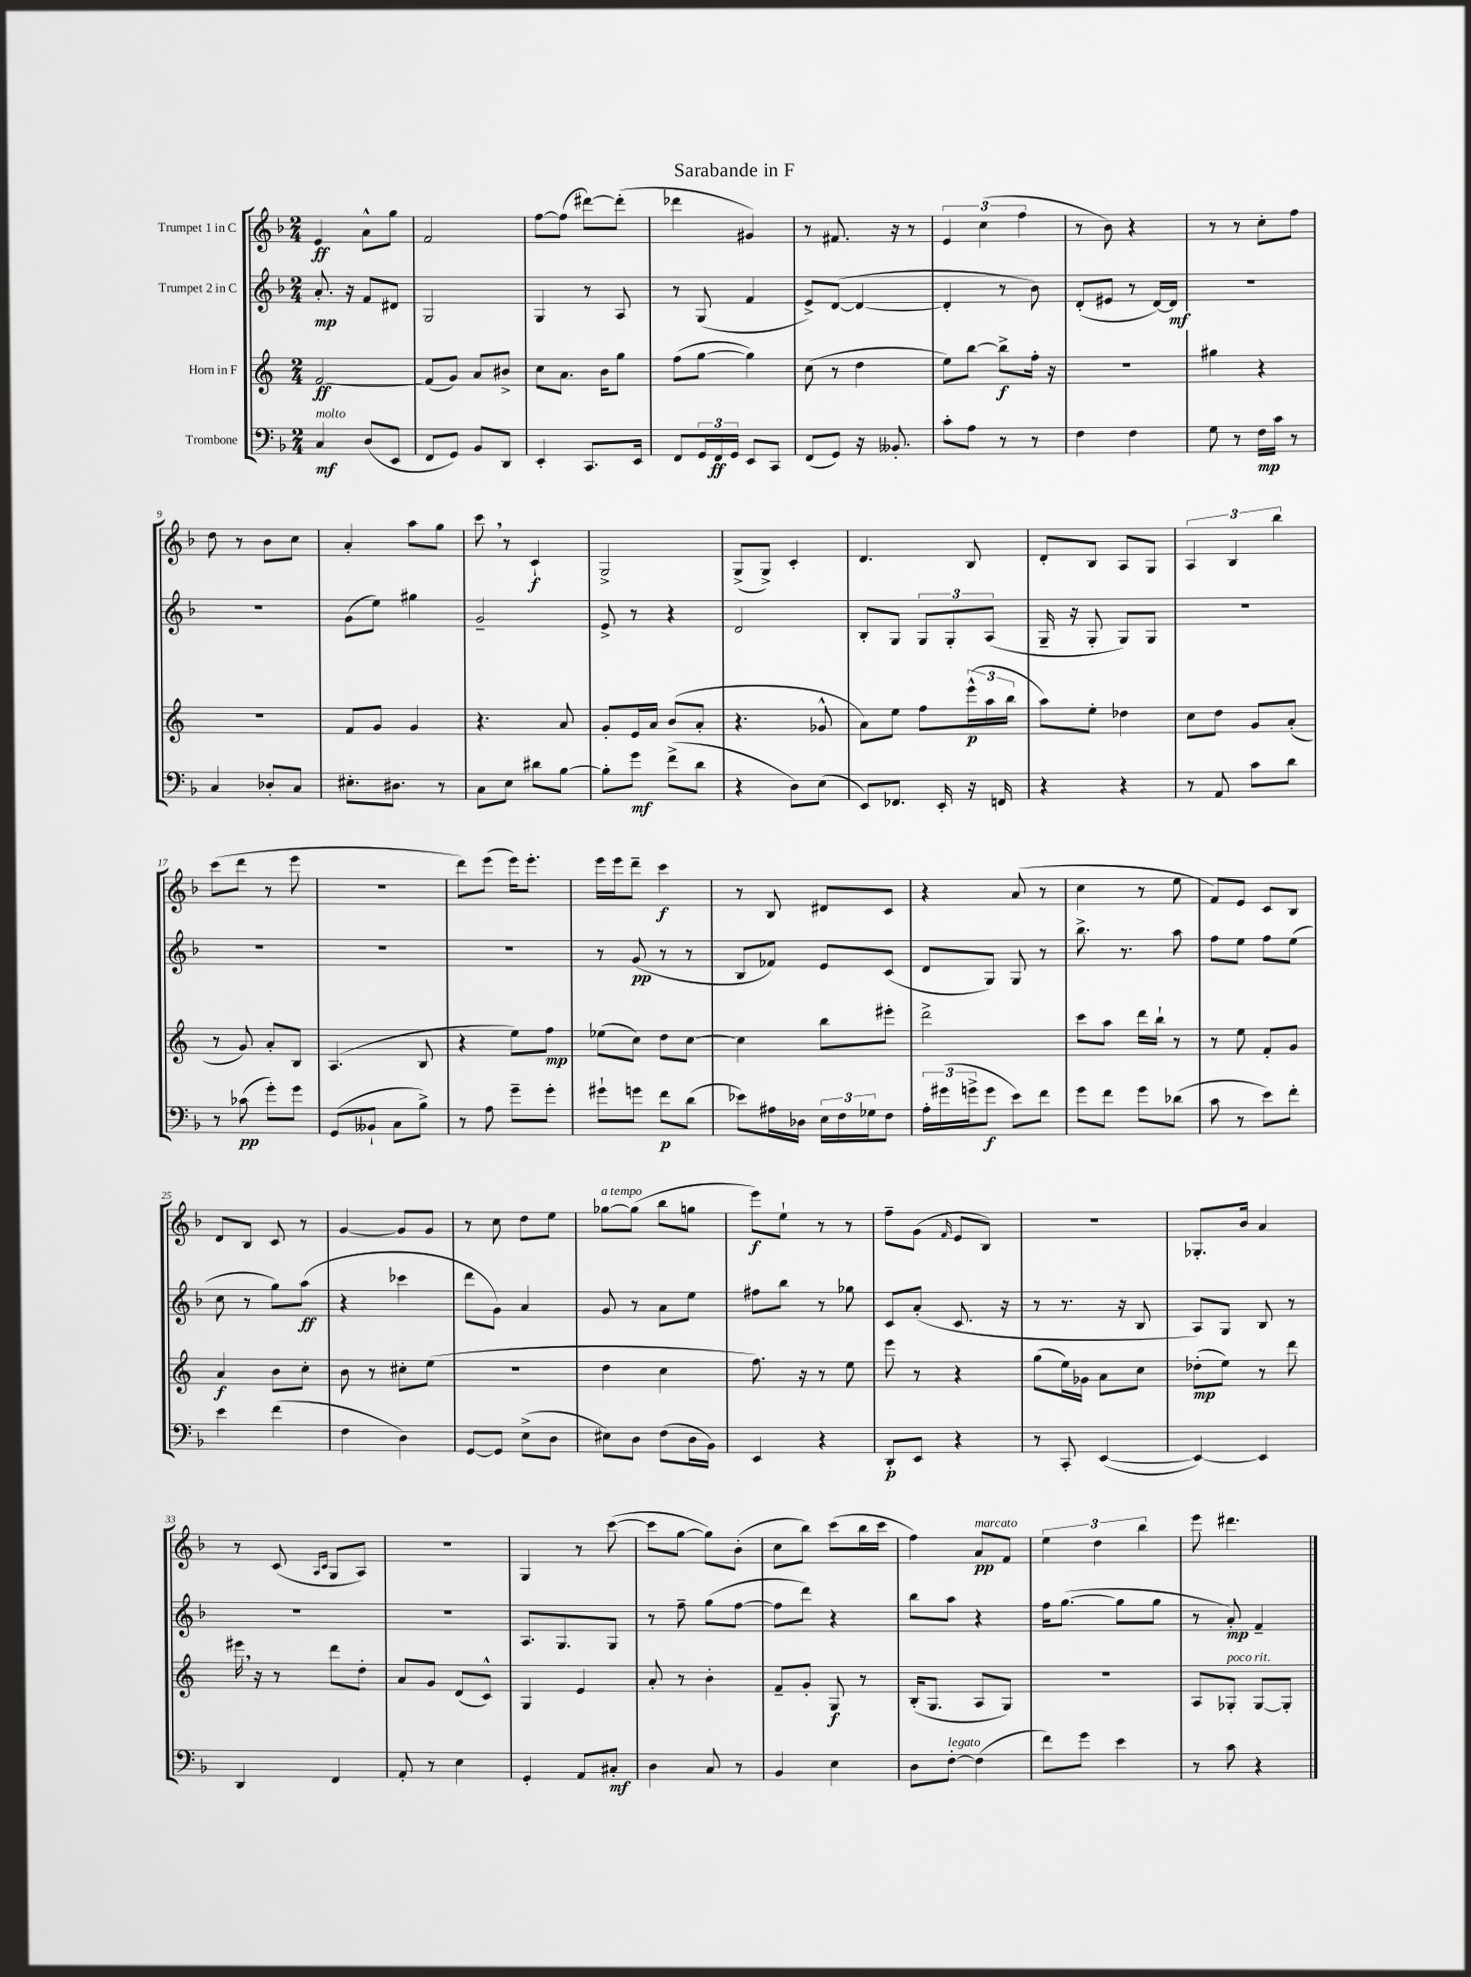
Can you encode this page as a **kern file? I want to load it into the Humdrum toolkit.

**kern	**dynam	**kern	**dynam	**kern	**dynam	**kern	**dynam
*part4	*part4	*part3	*part3	*part2	*part2	*part1	*part1
*staff4	*staff4	*staff3	*staff3	*staff2	*staff2	*staff1	*staff1
*I"Trombone	*	*I"Horn in F	*	*I"Trumpet 2 in C	*	*I"Trumpet 1 in C	*
*clefF4	*	*clefG2	*	*clefG2	*	*clefG2	*
*k[b-]	*	*k[]	*	*k[b-]	*	*k[b-]	*
*M2/4	*	*M2/4	*	*M2/4	*	*M2/4	*
=1	=1	=1	=1	=1	=1	=1	=1
!LO:TX:a:i:t=molto	!	!	!	!	!	!	!
4C/	mf	[2f/	ff	8.a'/	mp	4e/	ff
.	.	.	.	16r	.	.	.
(8D/L	.	.	.	8f/L	.	8a^^\L	.
8EE/J	.	.	.	8d#X/J	.	8gg\J	.
=2	=2	=2	=2	=2	=2	=2	=2
8FF/L	.	(8f/L]	.	2G/	.	2f/	.
8GG/J)	.	8g/J)	.	.	.	.	.
8BB-/L	.	8a/L	.	.	.	.	.
8DD/J	.	8b#X^/J	.	.	.	.	.
=3	=3	=3	=3	=3	=3	=3	=3
4EE'/	.	8cc\L	.	4G/	.	[8ff\L	.
.	.	8.a\J	.	.	.	(8ff\J]	.
8.CC/L	.	.	.	8r	.	[8ddd#X\L)	.
.	.	16b\KL	.	.	.	.	.
.	.	8gg\J	.	8A/	.	(8ddd#'\J]	.
16EE/Jk	.	.	.	.	.	.	.
=4	=4	=4	=4	=4	=4	=4	=4
8FF/L	.	(8ff\L	.	8r	.	4ddd-X\	.
24GG/L	.	[8gg\J	.	(8G/	.	.	.
24FF/	ff	.	.	.	.	.	.
24GG/JJ	.	.	.	.	.	.	.
8EE/L	.	4gg\])	.	4f/	.	4g#X/)	.
8CC/J	.	.	.	.	.	.	.
=5	=5	=5	=5	=5	=5	=5	=5
(8FF/L	.	(8cc\	.	8e^/L)	.	8r	.
8GG/J)	.	8r	.	([8d/J	.	8.f#X/	.
16r	.	4dd\	.	4d/_	.	.	.
8.BB--X'/	.	.	.	.	.	16r	.
.	.	.	.	.	.	8r	.
=6	=6	=6	=6	=6	=6	=6	=6
8c'\L	.	8ee\L)	.	4d'/]	.	6e/	.
8A\J	.	[8bb\J	.	.	.	.	.
.	.	.	.	.	.	(6cc\	.
8r	.	8bb^\L]	f	8r	.	.	.
.	.	.	.	.	.	6ff\	.
8r	.	16ff'\Jk	.	8b-\)	.	.	.
.	.	16r	.	.	.	.	.
=7	=7	=7	=7	=7	=7	=7	=7
4F\	.	2r	.	(8d'/L	.	8r	.
.	.	.	.	8e#X/J	.	8b-\)	.
4F\	.	.	.	8r	.	4r	.
.	.	.	.	[16d/LL)	.	.	.
.	.	.	.	16d/JJ]	mf	.	.
=8	=8	=8	=8	=8	=8	=8	=8
8G\	.	4gg#X\	.	2r	.	8r	.
8r	.	.	.	.	.	8r	.
16F\LL	mp	4r	.	.	.	8cc'\L	.
16c\JJ	.	.	.	.	.	.	.
8r	.	.	.	.	.	8ff\J	.
!!LO:LB:g=z
=9	=9	=9	=9	=9	=9	=9	=9
4C/	.	2r	.	2r	.	8dd\	.
.	.	.	.	.	.	8r	.
8D-X'/L	.	.	.	.	.	8b-\L	.
8C/J	.	.	.	.	.	8cc\J	.
=10	=10	=10	=10	=10	=10	=10	=10
8.E#X'\L	.	8f/L	.	(8g\L	.	4a'/	.
.	.	8g/J	.	8ee\J)	.	.	.
8.D#X\J	.	.	.	.	.	.	.
.	.	4g/	.	4gg#X\	.	8aa\L	.
8r	.	.	.	.	.	8gg\J	.
=11	=11	=11	=11	=11	=11	=11	=11
8C\L	.	4.r	.	2g~/	.	8ccc,\	.
8E\J	.	.	.	.	.	8r	.
8d#X\L	.	.	.	.	.	4c`/	f
[8B-\J	.	8a/	.	.	.	.	.
=12	=12	=12	=12	=12	=12	=12	=12
8B-'\L]	.	8g'/L	.	8e^/	.	2G^/	.
8g\J	mf	16e/L	.	8r	.	.	.
.	.	16a/JJ	.	.	.	.	.
(8f^\L	.	(8b/L	.	4r	.	.	.
8d\J	.	8a'/J	.	.	.	.	.
=13	=13	=13	=13	=13	=13	=13	=13
4r	.	4.r	.	2d/	.	(8G^/L	.
.	.	.	.	.	.	8G^/J)	.
8D\L)	.	.	.	.	.	4c'/	.
(8E\J	.	8g-X^^/	.	.	.	.	.
=14	=14	=14	=14	=14	=14	=14	=14
8EE/L)	.	8a\L)	.	8B-'/L	.	4.d/	.
8.FF-X/J	.	8ee\J	.	8G/J	.	.	.
.	.	8ff\L	.	12G/L	.	.	.
16EE'/	.	.	.	.	.	.	.
.	.	.	.	12G'/	.	.	.
16r	.	(24eee^^\L	p	.	.	8B-/	.
.	.	24aa\	.	(12A/J	.	.	.
16FFn/	.	.	.	.	.	.	.
.	.	24bb\JJ	.	.	.	.	.
=15	=15	=15	=15	=15	=15	=15	=15
4r	.	8aa\L)	.	16G~/	.	8d'/L	.
.	.	.	.	16r	.	.	.
.	.	8ee'\J	.	8G'/	.	8B-/J	.
4r	.	4dd-X\	.	8G/L)	.	8A/L	.
.	.	.	.	8G/J	.	8G/J	.
=16	=16	=16	=16	=16	=16	=16	=16
8r	.	8cc\L	.	2r	.	6A/	.
8AA/	.	8dd\J	.	.	.	.	.
.	.	.	.	.	.	6B-/	.
8c\L	.	8g/L	.	.	.	.	.
.	.	.	.	.	.	6bb-\	.
8d\J	.	(8a'/J	.	.	.	.	.
!!LO:LB:g=z
=17	=17	=17	=17	=17	=17	=17	=17
8r	.	8r	.	2r	.	(8ccc\L	.
(8c-X\	pp	8g/)	.	.	.	8ddd\J	.
8g'\L)	.	8a'/L	.	.	.	8r	.
8g\J	.	8B/J	.	.	.	8eee\	.
=18	=18	=18	=18	=18	=18	=18	=18
(8GG/L	.	(4.A/	.	2r	.	2r	.
8BB--X`/J	.	.	.	.	.	.	.
8C\L	.	.	.	.	.	.	.
8B-^\J)	.	8B/	.	.	.	.	.
=19	=19	=19	=19	=19	=19	=19	=19
8r	.	4r	.	2r	.	8ddd\L)	.
8A\	.	.	.	.	.	(8eee\J	.
8g~\L	.	8ee\L)	.	.	.	16eee\KL)	.
.	.	.	.	.	.	8.eee'\J	.
8g'\J	.	8ff\J	mp	.	.	.	.
=20	=20	=20	=20	=20	=20	=20	=20
8g#X`\L	.	(8ee-X\L	.	8r	.	16eee\LL	.
.	.	.	.	.	.	16eee\J	.
8gn\J	.	8cc\J)	.	(8g/	pp	8ddd~\J	.
8f\L	p	8dd\L	.	8r	.	4ccc\	f
(8d\J	.	[8cc\J	.	8r	.	.	.
=21	=21	=21	=21	=21	=21	=21	=21
8e-X\L)	.	4cc\]	.	8B-/L	.	8r	.
16A#X\L	.	.	.	8f-X/J)	.	8B-/	.
16D-X\JJ	.	.	.	.	.	.	.
24E\LL	.	8bb\L	.	8e/L	.	8d#X/L	.
24F\	.	.	.	.	.	.	.
24G-X\J	.	.	.	.	.	.	.
8F\J	.	8eee#X'\J	.	(8c/J	.	8c/J	.
=22	=22	=22	=22	=22	=22	=22	=22
24A'\LL	.	2ddd^\	.	8d/L	.	4r	.
(24g#X\	.	.	.	.	.	.	.
24gn^\J	.	.	.	.	.	.	.
8g\J	f	.	.	8G/J)	.	.	.
8e\L)	.	.	.	8G/	.	(8a/	.
8f\J	.	.	.	8r	.	8r	.
=23	=23	=23	=23	=23	=23	=23	=23
8g\L	.	8ccc\L	.	8.bb-^\	.	4cc\	.
8f\J	.	8aa\J	.	.	.	.	.
.	.	.	.	8.r	.	.	.
8g\L	.	16ddd\LL	.	.	.	8r	.
.	.	16bb`\JJ	.	.	.	.	.
(8d-X\J	.	8r	.	8aa\	.	8ee\	.
=24	=24	=24	=24	=24	=24	=24	=24
8c\	.	8r	.	8ff\L	.	8f/L)	.
8r	.	8ee\	.	8ee\J	.	8e/J	.
8e\L)	.	8f'/L	.	8ff\L	.	8c/L	.
8f'\J	.	8g/J	.	(8ee\J	.	8B-/J	.
!!LO:LB:g=z
=25	=25	=25	=25	=25	=25	=25	=25
4e\	.	4a/	f	8cc\	.	8d/L	.
.	.	.	.	8r	.	8B-/J	.
(4f\	.	8b\L	.	8gg\L)	.	8c/	.
.	.	8cc'\J	.	(8aa\J	ff	8r	.
=26	=26	=26	=26	=26	=26	=26	=26
4F\	.	8b\	.	4r	.	[4g/	.
.	.	8r	.	.	.	.	.
4D\)	.	8cc#X'\L	.	4ccc-X\	.	8g/L]	.
.	.	(8ee\J	.	.	.	8g/J	.
=27	=27	=27	=27	=27	=27	=27	=27
[8GG/L	.	2r	.	8ddd\L	.	8r	.
8GG/J]	.	.	.	8g\J)	.	8cc\	.
(8E^\L	.	.	.	4a/	.	8dd\L	.
8D\J	.	.	.	.	.	8ee\J	.
=28	=28	=28	=28	=28	=28	=28	=28
!	!	!	!	!	!	!LO:TX:a:i:t=a tempo	!
8E#X\L)	.	4dd\	.	8g/	.	[8gg-X\L	.
8D\J	.	.	.	8r	.	(8gg-\J]	.
(8F\L	.	4cc\	.	8a\L	.	8bb-\L	.
16D\L	.	.	.	8ee\J	.	8ggn\J	.
16BB-\JJ)	.	.	.	.	.	.	.
=29	=29	=29	=29	=29	=29	=29	=29
4EE/	.	8.ff\)	.	8ff#X\L	.	8eee\L)	f
.	.	.	.	8bb-\J	.	8ee`\J	.
.	.	16r	.	.	.	.	.
4r	.	8r	.	8r	.	8r	.
.	.	8ee\	.	8gg-X\	.	8r	.
=30	=30	=30	=30	=30	=30	=30	=30
8DD'/L	p	8eee\	.	8c/L	.	8ff~\L	.
8EE/J	.	8r	.	(8a'/J	.	(8g\J	.
.	.	.	.	.	.	16qqf/	.
4r	.	4r	.	8.c/	.	8e/L	.
.	.	.	.	.	.	8B-/J)	.
.	.	.	.	16r	.	.	.
=31	=31	=31	=31	=31	=31	=31	=31
8r	.	(8gg\L	.	8r	.	2r	.
8CC'/	.	16ee\L)	.	8.r	.	.	.
.	.	16g-X\JJ	.	.	.	.	.
([4EE/	.	8a\L	.	.	.	.	.
.	.	.	.	16r	.	.	.
.	.	8cc\J	.	8B-/	.	.	.
=32	=32	=32	=32	=32	=32	=32	=32
4EE/_)	.	(8dd-X'\L	mp	8A/L)	.	8.G-X'/L	.
.	.	8ee\J)	.	8G/J	.	.	.
.	.	.	.	.	.	16b-/Jk	.
4EE/]	.	8r	.	8B-/	.	4a/	.
.	.	8ddd\	.	8r	.	.	.
!!LO:LB:g=z
=33	=33	=33	=33	=33	=33	=33	=33
4DD/	.	16eee#X,\	.	2r	.	8r	.
.	.	16r	.	.	.	.	.
.	.	8r	.	.	.	(8c/	.
.	.	.	.	.	.	16qqA/LL	.
.	.	.	.	.	.	16qqc/JJ	.
4FF/	.	8ddd\L	.	.	.	8G/L	.
.	.	8dd'\J	.	.	.	8A/J)	.
=34	=34	=34	=34	=34	=34	=34	=34
8AA'/	.	8a/L	.	2r	.	2r	.
8r	.	8g/J	.	.	.	.	.
4E\	.	(8d/L	.	.	.	.	.
.	.	8c^^/J)	.	.	.	.	.
=35	=35	=35	=35	=35	=35	=35	=35
4GG'/	.	4G/	.	8.A/L	.	4G/	.
.	.	.	.	8.G/	.	.	.
8AA/L	.	4e/	.	.	.	8r	.
8C#X'/J	mf	.	.	8G/J	.	([8ccc\	.
=36	=36	=36	=36	=36	=36	=36	=36
4D\	.	8a'/	.	8r	.	8ccc\L]	.
.	.	8r	.	8ff~\	.	[8gg\J	.
8C/	.	4b'\	.	(8gg\L	.	8gg\L])	.
8r	.	.	.	[8ff\J	.	(8b-'\J	.
=37	=37	=37	=37	=37	=37	=37	=37
4BB-/	.	8f~/L	.	8ff\L]	.	8cc\L	.
.	.	8g'/J	.	8ddd\J)	.	8bb-\J)	.
4E\	.	8G/	f	4r	.	(8ccc\L	.
.	.	8r	.	.	.	16bb-\L	.
.	.	.	.	.	.	16ccc\JJ	.
=38	=38	=38	=38	=38	=38	=38	=38
8D\L	.	(16B'/KL	.	8bb-\L	.	4ff\)	.
.	.	8.G/J	.	.	.	.	.
!LO:TX:a:i:t=legato	!	!	!	!	!	!	!
[8F'\J	.	.	.	8aa\J	.	.	.
!	!	!	!	!	!	!LO:TX:a:i:t=marcato	!
(4F\]	.	8A/L	.	4r	.	8a/L	pp
.	.	8G/J)	.	.	.	8f/J	.
=39	=39	=39	=39	=39	=39	=39	=39
8f\L)	.	2r	.	16ff\KL	.	6ee\	.
.	.	.	.	([8.gg\J	.	.	.
8g\J	.	.	.	.	.	.	.
.	.	.	.	.	.	6dd\	.
4e\	.	.	.	8gg\L]	.	.	.
.	.	.	.	.	.	6bb-\	.
.	.	.	.	8gg\J	.	.	.
=40	=40	=40	=40	=40	=40	=40	=40
8r	.	8A/L	.	8r	.	8eee\	.
!	!	!LO:TX:a:i:t=poco rit.	!	!	!	!	!
8c\	.	8G-X'/J	.	8a'/)	mp	4.ddd#X\	.
4r	.	[8G-/L	.	4f~/	.	.	.
.	.	8G-'/J]	.	.	.	.	.
==	==	==	==	==	==	==	==
*-	*-	*-	*-	*-	*-	*-	*-
